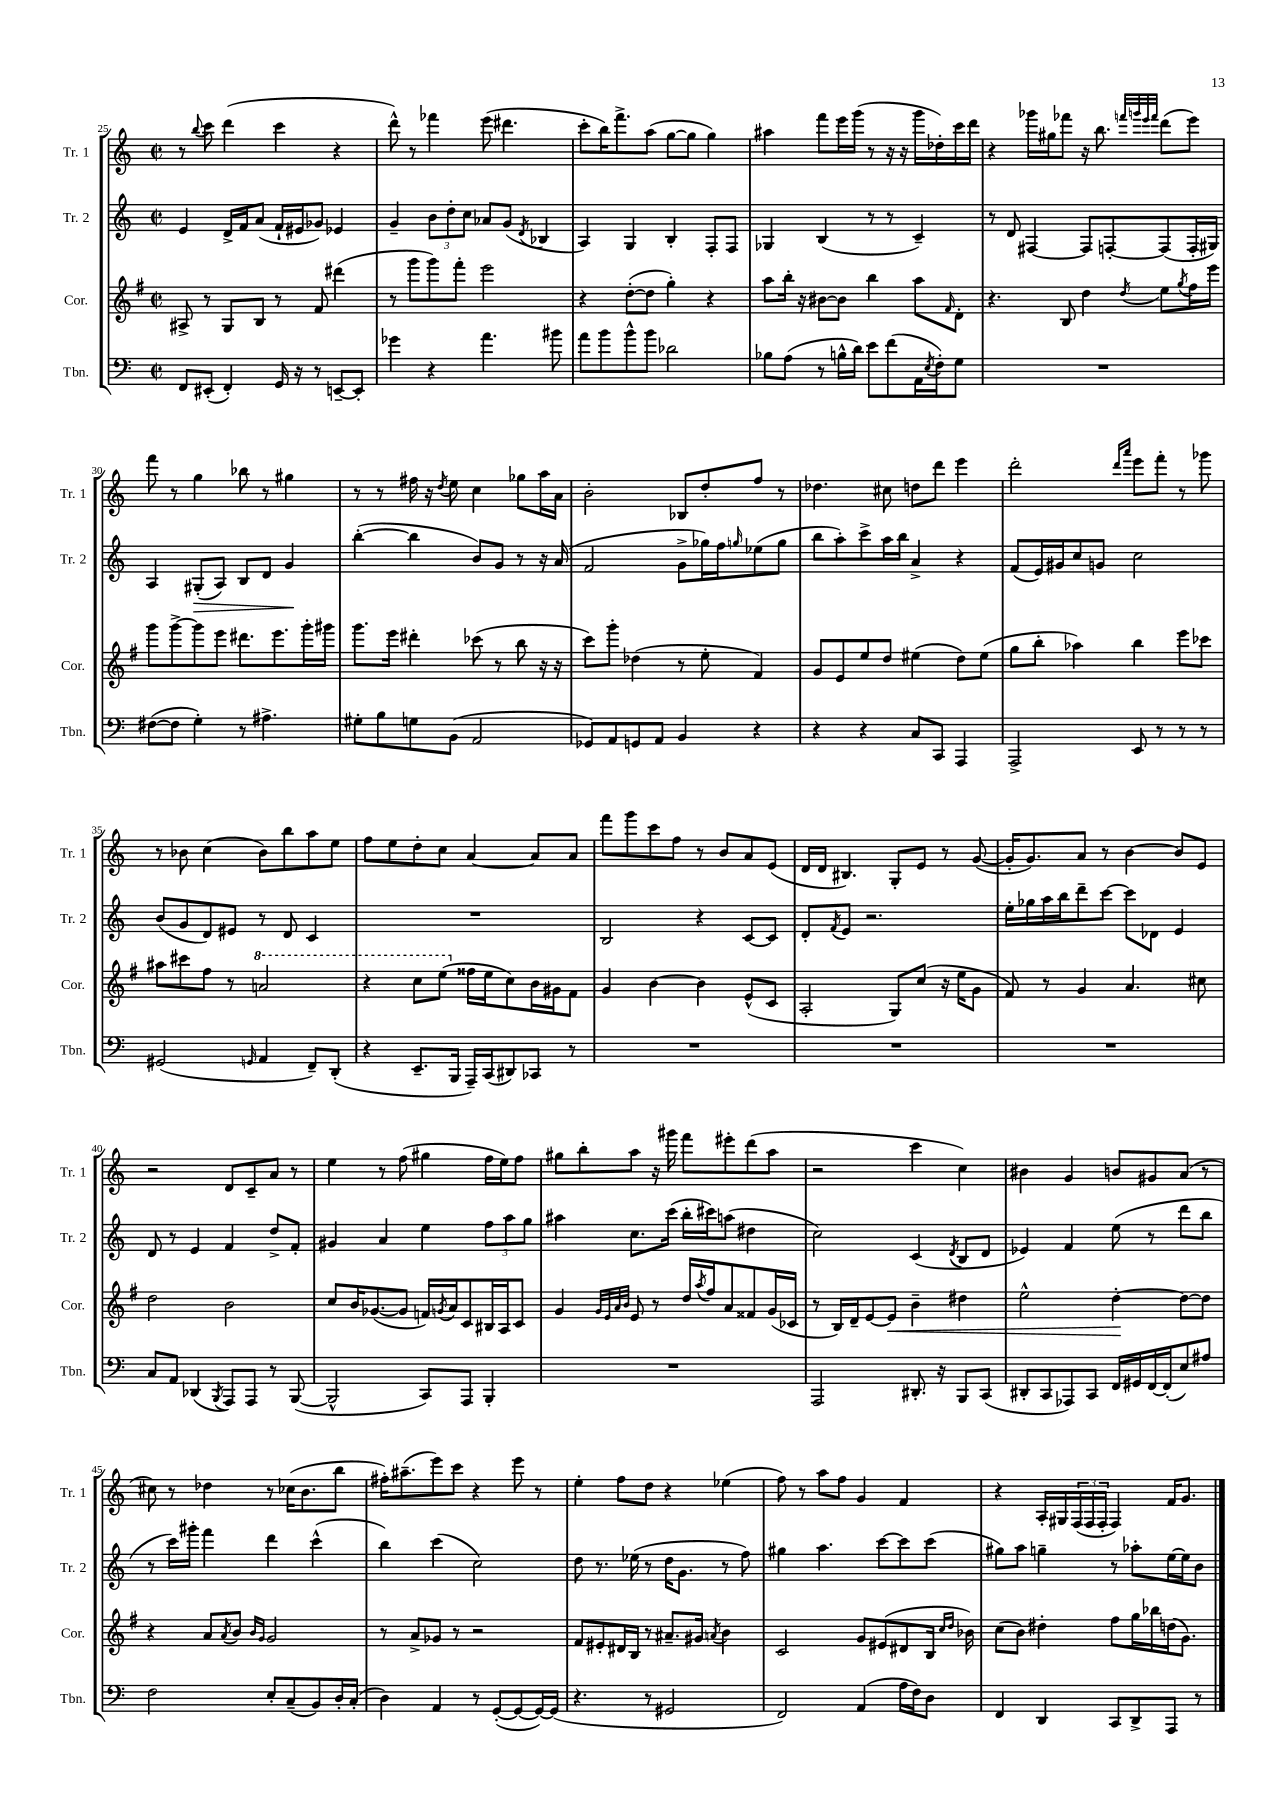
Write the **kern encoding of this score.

**kern	**kern	**kern	**kern
*staff4	*staff3	*staff2	*staff1
*clefF4	*clefG2	*clefG2	*clefG2
*k[]	*k[f#]	*k[]	*k[]
*M2/2	*M2/2	*M2/2	*M2/2
*met(c|)	*met(c|)	*met(c|)	*met(c|)
8FF	8A#^	4e	8r
.	.	.	8qqbb
(8EE#'	8r	.	8ccc
4FF')	8G	16d^	(4ddd
.	.	16f	.
.	8B	(8a	.
16GG	8r	16f`	4ccc
16r	.	16e#	.
8r	8f#	8g-)	.
[8EE~	(4ddd#	4e-	4r
8EE']	.	.	.
=	=	=	=
4g-	8r	4g~	8ddd^^)
.	8ggg	.	8r
4r	8ggg)	12b	4fff-
.	.	12dd'	.
.	8fff#'	.	.
.	.	12cc	.
4.a	2eee	8a-	(8eee
.	.	(8g	4.ddd#
.	.	8qd	.
.	.	4B-	.
8b#	.	.	.
=	=	=	=
8a	4r	4A)	8ccc'
8b	.	.	16bb)
.	.	.	8.fff^
8b^^	([8dd'	4G	.
8b	8dd]	.	(8aa
2d-	4gg')	4B'	[8gg
.	.	.	8gg]
.	4r	8F'	4gg)
.	.	8F	.
=	=	=	=
8B-	8aa	4G-	4aa#
(8A	16bb'	.	.
.	16r	.	.
8r	[8b#	(4B	8fff
16B^^	8b#]	.	16eee
16d)	.	.	(16ggg
8e	4bb	8r	8r
(8f	.	8r	16r
.	.	.	16r
16AA	8aa	4c~)	16ggg
8qE	.	.	.
16F')	.	.	16dd-')
.	16qqf#	.	.
8G	8d'	.	16ccc
.	.	.	16ddd
=	=	=	=
1r	4.r	8r	4r
.	.	8d	.
.	.	[4F#	16ggg-
.	.	.	16gg#
.	8B	.	8fff-
.	4dd	8F#]	16r
.	.	.	8.bb
.	.	[8F'	.
.	.	.	32qqfff
.	.	.	32qqggg
.	.	.	32qqeee
.	8qdd	.	32qqfff
.	8ee	(8F]	(8ddd
.	8qgg	.	.
.	16ff#	16F'	8eee)
.	16eee	16G#)	.
=	=	=	=
([8F#	8ggg	4A	8fff
8F#]	[8ggg^	.	8r
4G')	8ggg]	(8G#'	4gg
.	8eee	8A)	.
8r	8.ddd#	8B	8bb-
4.A#^	.	8d	8r
.	8.eee	.	.
.	.	4g	4gg#
.	16ggg'	.	.
.	16ggg#	.	.
=	=	=	=
8G#'	8.ggg	([4bb'	8r
8B	.	.	8r
.	16eee	.	.
8G	4ddd#'	4bb]	16ff#
.	.	.	16r
.	.	.	8qdd
(8BB	.	.	8ee
2AA	(8ccc-	8b)	4cc
.	8r	8g	.
.	8bb	8r	8gg-
.	16r	16r	16aa
.	16r	(16a	16a
=	=	=	=
8GG-)	8ccc)	2f	2b'
8AA	8ggg'	.	.
8GG	(4dd-	.	.
8AA	.	.	.
4BB	8r	8g^	8B-
.	8ee'	16gg-)	8dd'
.	.	16ff	.
.	.	16qqgg	.
4r	4f#)	(8ee-	8ff
.	.	8gg	8r
=	=	=	=
4r	8g	8bb	4.dd-
.	8e	8aa')	.
4r	8ee	8ccc^	.
.	8dd	16aa	8cc#
.	.	16bb	.
8C	(4ee#	4a^	8dd
8CC	.	.	8ddd
4AAA	8dd)	4r	4eee
.	(8ee#	.	.
=	=	=	=
2AAA^	8gg	(8f	2ddd'
.	8bb'	16e)	.
.	.	16g#	.
.	4aa-)	8cc	.
.	.	8g	.
.	.	.	16qqddd
.	.	.	16qqaaa
8EE	4bb	2cc	8eee
8r	.	.	8fff'
8r	8eee	.	8r
8r	8ccc-	.	8ggg-
=	=	=	=
(2GG#	8aa#	(8b	8r
.	8ccc#	8g	8b-
.	8ff#	8d)	(4cc
.	8r	8e#	.
16qqGG	.	.	.
4AA	2aa	8r	8b-)
.	.	8d	8bb
8FF~)	.	4c	8aa
(8DD'	.	.	8ee
=	=	=	=
4r	4r	1r	8ff
.	.	.	8ee
8.EE~	8ccc	.	8dd'
.	(8eee	.	8cc
16BBB	.	.	.
16AAA~)	16ff##	.	[4a
(16CC	16ee	.	.
8DD#)	8cc)	.	.
8CC-	16b	.	8a]
.	16g#	.	.
8r	8f#	.	8a
=	=	=	=
1r	4g	2B	8fff
.	.	.	8ggg
.	[4b	.	8ccc
.	.	.	8ff
.	4b]	4r	8r
.	.	.	8b
.	(8e^^	[8c	8a
.	8c	8c]	(8e
=	=	=	=
1r	2A'	8d'	16d
.	.	.	16d
.	.	8qf	.
.	.	8e	4.B#)
.	.	2.r	.
.	8G)	.	8G'
.	(8cc	.	8e
.	16r	.	8r
.	16ee	.	.
.	8g	.	([8g
=	=	=	=
1r	8f#)	16ee'	16g']
.	.	16gg-	8.g)
.	8r	16aa	.
.	.	16bb	.
.	4g	8ddd~	8a
.	.	[8ccc	8r
.	4.a	8ccc]	[4b
.	.	8d-	.
.	.	4e	8b]
.	8cc#	.	8e
=	=	=	=
8C	2dd	8d	2r
8AA	.	8r	.
(4DD-	.	4e	.
8qBBB	.	.	.
8AAA)	2b	4f	8d
8AAA	.	.	8c~
8r	.	8dd^	8a
([8BBB	.	8f'	8r
=	=	=	=
2BBB^^]	8cc	4g#	4ee
.	16b	.	.
.	([8.g-	.	.
.	.	4a	8r
.	8g-]	.	(8ff
8CC)	16f)	4ee	4gg#
.	8qg	.	.
.	16a	.	.
8AAA	8c	.	.
4BBB'	16B#	12ff	16ff
.	16A	.	16ee)
.	.	12aa	.
.	8c	.	8ff
.	.	12gg	.
=	=	=	=
1r	4g	4aa#	8gg#
.	.	.	8bb'
.	32qqg	.	.
.	32qqe	.	.
.	32qqa	.	.
.	32qqb	.	.
.	8e	8.cc	8aa
.	8r	.	16r
.	.	(16ccc	16ggg#
.	16dd	16bb'	8fff
.	8qaa	.	.
.	16ff#	16ccc#)	.
.	8a	(8aa	8eee#'
.	8f##	4dd#	(8ddd
.	(16g	.	8aa
.	16c-	.	.
=	=	=	=
2AAA	8r	2cc)	2r
.	16B)	.	.
.	16d~	.	.
.	[8e	.	.
.	8e]	.	.
8.DD#'	4b~	(4c	4ccc
16r	.	.	.
.	.	8qd	.
8BBB	4dd#	8B	4cc)
(8CC	.	8d	.
=	=	=	=
8DD#'	2ee^^	4e-)	4b#
8CC	.	.	.
8AAA-)	.	4f	4g
8CC	.	.	.
16FF	[4dd'	(8ee	8b
16GG#	.	.	.
[16FF	.	8r	8g#
(16FF']	.	.	.
8E)	8dd_	8ddd	(8a
8A#	8dd]	8bb	8r
=	=	=	=
2F	4r	8r	8cc#)
.	.	16ccc)	8r
.	.	16ggg#'	.
.	8a	4fff	4dd-
.	8qa	.	.
.	8b	.	.
.	16qqb	.	.
.	16qqg	.	.
8E'	2g	4ddd	8r
(8C~	.	.	(16cc-
.	.	.	8.b
8BB)	.	(4ccc^^	.
16D'	.	.	8bb
(16C'	.	.	.
=	=	=	=
4D)	8r	4bb)	16ff#')
.	.	.	(8.aa#~
.	8a^	.	.
4AA	8g-	(4ccc	8eee)
.	8r	.	8ccc
8r	2r	2cc)	4r
([8GG'	.	.	.
8GG_	.	.	8eee
16GG_)	.	.	8r
(16GG]	.	.	.
=	=	=	=
4.r	8f#	8dd	4ee'
.	8e#'	8.r	.
.	16d#	.	8ff
.	16B	(16ee-	.
8r	8r	8r	8dd
2GG#	8.a#~	16dd	4r
.	.	8.g	.
.	16g#	.	.
.	8qa	.	.
.	4b	8r	(4ee-
.	.	8ff)	.
=	=	=	=
2FF)	2c	4gg#	8ff)
.	.	.	8r
.	.	4.aa	8aa
.	.	.	8ff
(4AA	8g	.	4g
.	(8e#	[8ccc	.
16A	8d#	8ccc]	4f
16F)	.	.	.
8D	16B	(8ccc	.
.	16qqcc	.	.
.	16qqdd	.	.
.	16b-)	.	.
=	=	=	=
4FF	(8cc	8gg#)	4r
.	8b)	8aa	.
4DD	4dd#'	4gg~	16A'
.	.	.	16G#
.	.	.	(24F
.	.	.	24F
.	.	.	24F'
8CC	8ff#	8r	4F)
8DD^	16gg	8aa-'	.
.	16bb-	.	.
8AAA	(16dd	[16ee	16f
.	8.g)	16ee]	8.g
8r	.	8b	.
==	==	==	==
*-	*-	*-	*-
